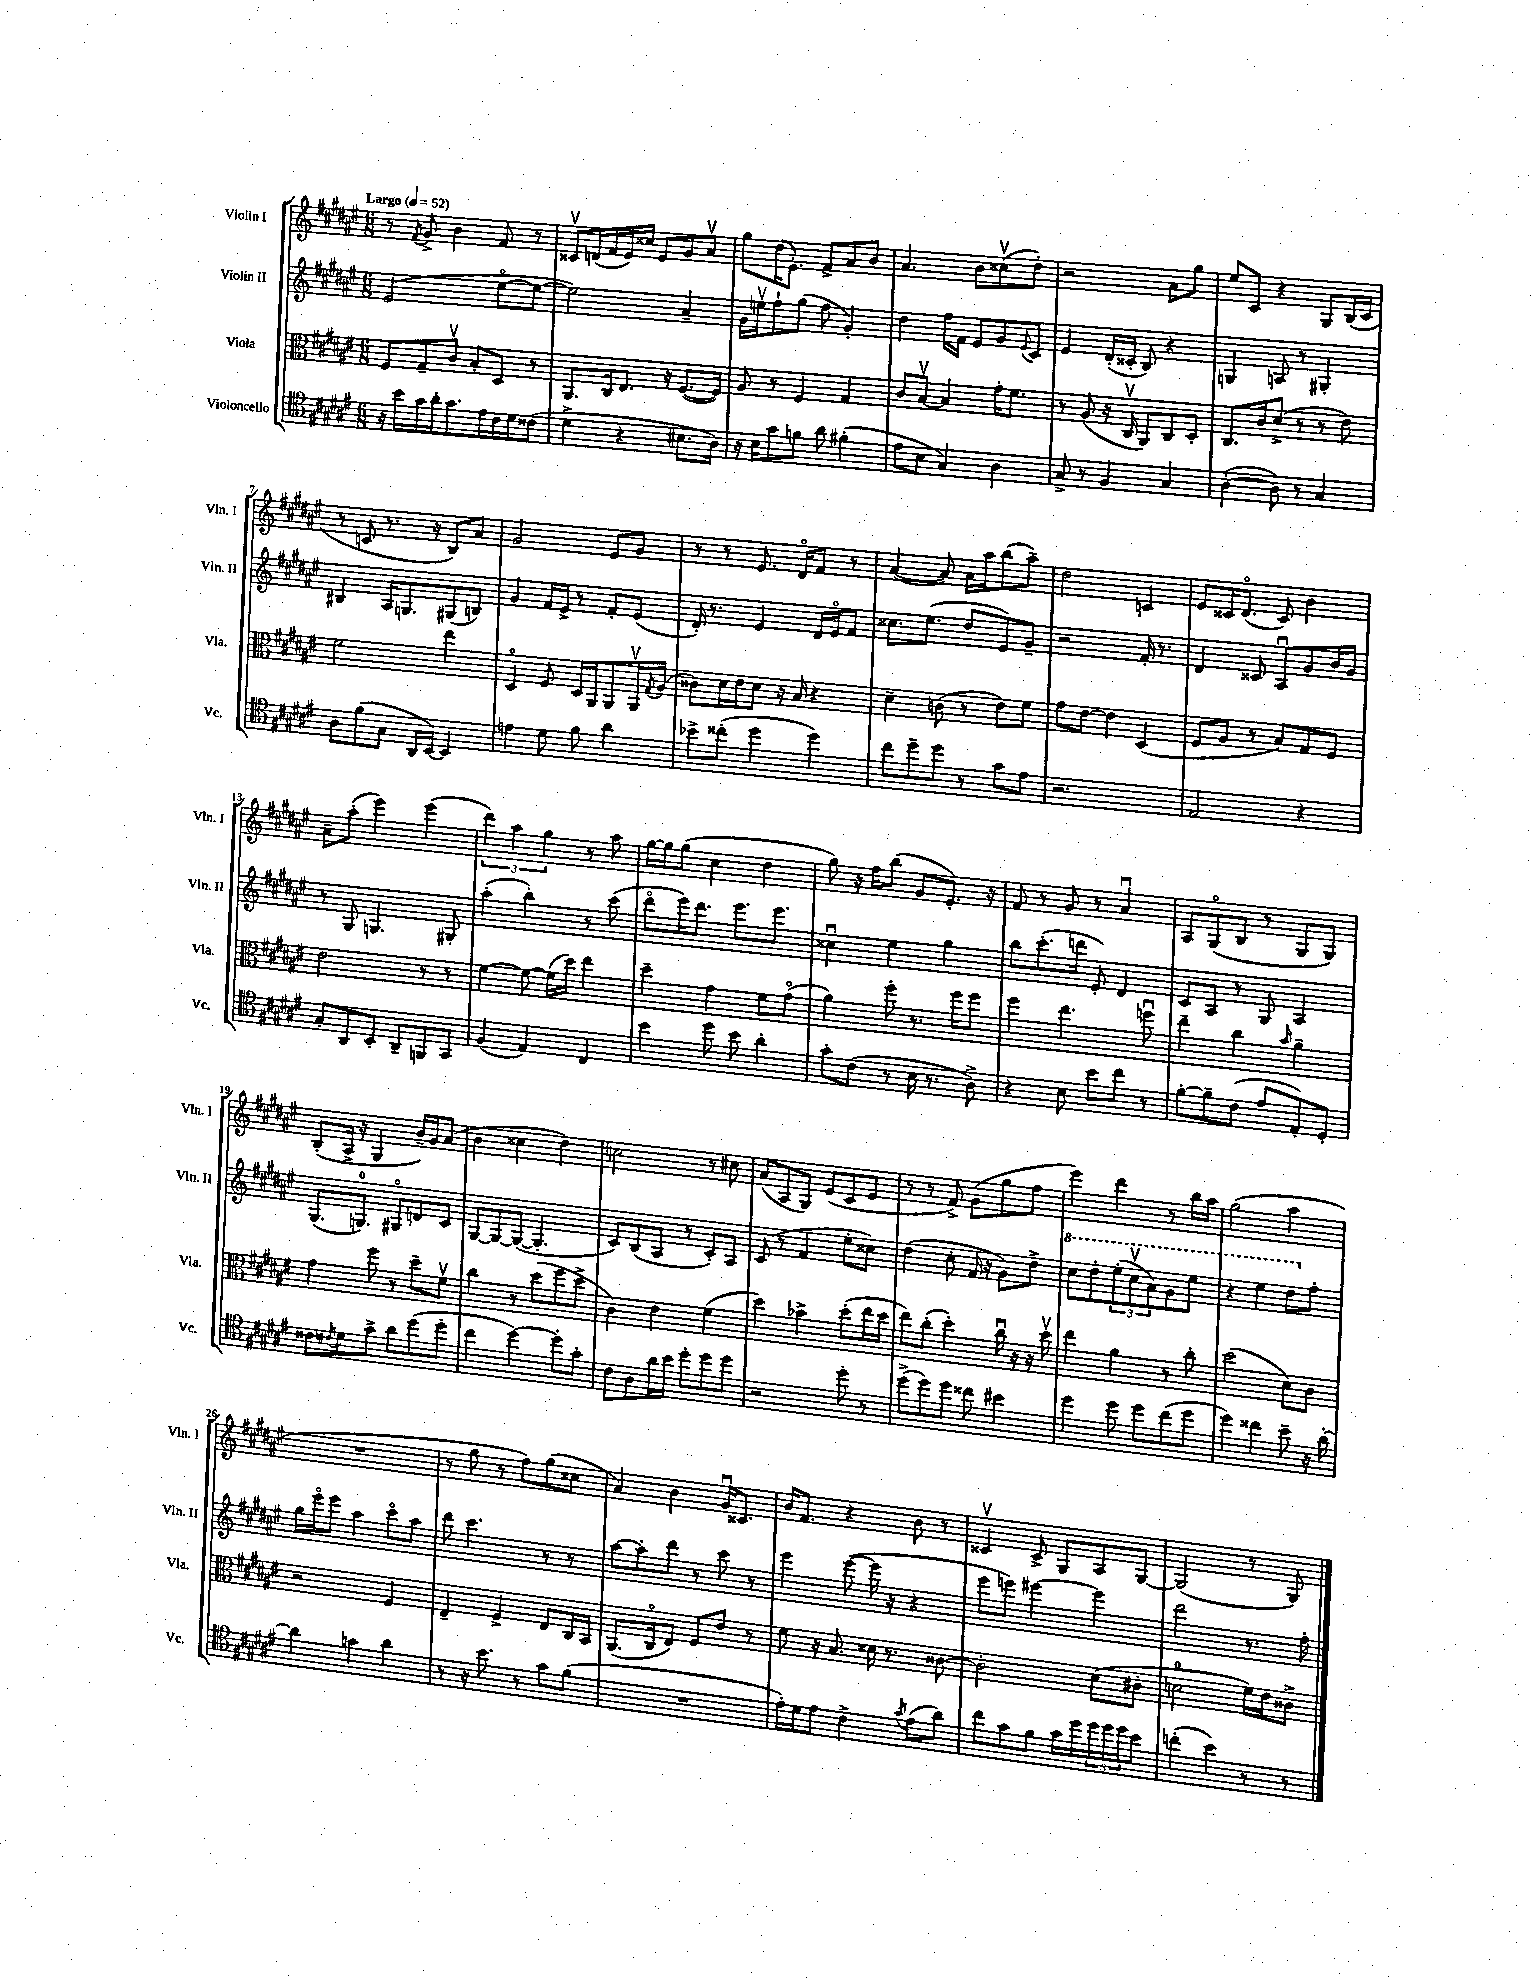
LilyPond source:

<<
\new StaffGroup <<
\new Staff = "s0" \with { instrumentName = "Violin I" shortInstrumentName = "Vln. I" } {
    \clef treble \key fis \major \numericTimeSignature \time 6/8 \tempo "Largo" 4 = 52
    r8 \acciaccatura { fis'8 } gis'8-> b'4 fis'8 r8 |
    cisis'8\upbow d'16( fis'16 eis'16) cisis''16 eis'8 gis'8 ais'8\upbow |
    gis''8 dis''16( eis'8.-.) fis'8-> ais'8 b'8 |
    ais'4. b'8 cisis''8\upbow( dis''8-.) |
    r2 ais'8 gis''8 |
    eis''8 cis'8 r4 gis8 b16( cis'16 |
    r8 c'8 r8. r16 b8) ais'8 |
    gis'2 eis'8 gis'8 |
    r8 r8 eis'8. dis'16\flageolet fis'8 r8 |
    ais'4~( ais'8) ais'16 ais''16 b''8( ais''8--) |
    dis''2 c'4 |
    eis'8 cisis'16 dis'8.\flageolet( cisis'8) b'4 |
    ais'8-- ais''8-.( eis'''4) eis'''4( |
    \tuplet 3/2 { dis'''4) ais''4 gis''4 } r8 ais''8 |
    gis''16~ gis''16 gis''8( cis''4 dis''4 |
    gis''8) r16 fis''16 b''8( gis'8 eis'8.-.) r16 |
    fis'8 r8 gis'8 r8 ais'4\downbow |
    ais8 gis8\flageolet( b8 r8 gis8 gis8) |
    b8-.( ais16-> r16 gis4 b'16--) gis'16 ais'8( |
    b'4 cisis''4 dis''4) |
    c''2 r8 cis''8 |
    ais'8( ais8 gis8) eis'8( cis'8 eis'8 |
    r8 r8 fis'8->) gis'8( gis''8 fis''8 |
    eis'''4) dis'''4 r8 b''16 ais''16 |
    gis''2( ais''4 |
    R2. |
    r8 gis''8 r8 fis''8) gis''8( cisis''8 |
    ais'4) b'4 gis'16\downbow cisis'8. |
    b'16 fis'8. r4 b'8 r8 |
    cisis'4\upbow cisis'8-> gis8 ais8 gis8~ |
    gis2( r8 gis8) \bar "|." |
}
\new Staff = "s1" \with { instrumentName = "Violin II" shortInstrumentName = "Vln. II" } {
    \clef treble \key fis \major \numericTimeSignature \time 6/8
    eis'2( eis''8~\flageolet eis''8~ |
    eis''2) ais'4-- |
    gis'16 e''16\upbow fis''8-! gis''8( fis''8 gis'4-.) |
    dis''4 fis''16 fis'16 eis'8 gis'8 \appoggiatura { eis'8 } cis'8 |
    eis'4 dis'16-.( cisis'16-. b8) r4 |
    g4 a8 r8 gis4-. |
    bis4 ais16 g8. gis8( b8) |
    gis'4 fis'16 eis'16-> r8 fis'8-. eis'8( |
    dis'16-.) r8. eis'4 dis'16 eis'16\flageolet fis'8 |
    cisis''8. eis''8.( dis''8 eis'8) gis'8-- |
    r2 fis'16-. r8. |
    dis'4 cisis'8 ais8\downbow gis'8 b'16 gis'16 |
    r8 gis8 g4. gis8-. |
    ais''4-.( b''4-.) r8 cis'''8( |
    dis'''8\flageolet eis'''16) dis'''8. eis'''8. eis'''8. |
    cisis''4\downbow eis''4 gis''4 |
    b''8 cis'''8.-.( d'''16 eis'8-.) dis'4 |
    cis'8 ais8 r8 gis8 ais4 |
    gis8.( g8.-0) gis8\flageolet d'8 cis'8 |
    gis8~ gis8~ gis8~( gis4.-. |
    cis'8) b8( ais8 r8 cis'8-.) ais8 |
    cis'8( r8 fis'4 eis''8-. cisis''8) |
    dis''4( cis''8-. fis'16 r16 gis'8) dis''8-> |
    \ottava #1 cis'''8 dis'''8-. \tuplet 3/2 { eis'''8-.( cis'''8\upbow ais''8) } gis''8 eis'''8 |
    r4 eis'''4 dis'''8 \ottava #0 fis''8-. |
    gis''16 eis'''16\flageolet eis'''8 ais''4 cis'''8\flageolet ais''8 |
    dis'''8 cis'''4. r8 r8 |
    ais''8~ ais''8-. dis'''8 r8 cis'''8 r8 |
    eis'''4 eis'''8~( eis'''16 r16 r4 |
    eis'''8 e'''8) eis'''4~ eis'''4 |
    dis'''2 r8. fis''16-. \bar "|." |
}
\new Staff = "s2" \with { instrumentName = "Viola" shortInstrumentName = "Vla." } {
    \clef alto \key fis \major \numericTimeSignature \time 6/8
    fis8 gis8-- cis'8\upbow b8-. dis8 r8 |
    ais,8. cis16 eis8. r16 fis8.~( fis16) |
    ais8 r8 fis4 gis4 |
    cis'8 b8~\upbow b4 gis'16-. fis'8. |
    r8 ais8( r16 cis16\upbow ais,8) cis8 dis8-. |
    cis8. cis'16 dis'8->( r8 r8 eis'8) |
    fis'2 eis''4 |
    dis4\flageolet fis8 dis16 ais,16 ais,8 ais,16\upbow \acciaccatura { gis8 } ais16( |
    cisis'8) dis'16 eis'16 dis'8 r16 b16 r4 |
    dis'4-- c'8( r8 eis'8) fis'8 |
    gis'8 eis'8~ eis'4 dis4( |
    fis8 ais8 r8 b8) gis8 fis8 |
    eis'2 r8 r8 |
    fis'4~ fis'8~ fis'16( dis''16) eis''4 |
    dis''4-- gis'4 fis'8 gis'8\flageolet( |
    ais'4) fis''8-. r8. fis''16 fis''8 |
    fis''4 eis''4. f''8\downbow |
    eis''4-- cis''4 \grace { b'16 } ais'4-- |
    gis'4 fis''8 r8 dis''8-- fis'8\upbow |
    cis''4 r8 dis''8( fis''8 dis''8-> |
    cis'4) eis'4 fis'4( |
    dis''4) bes'4-> dis''8-.( eis''16 dis''16 |
    eis''8) cis''8-.( dis''4-.) cis''16\downbow r16 r16 dis''16\upbow |
    eis''4 ais'4 r8 cis''8-. |
    dis''2( dis'8) cis'8 |
    r2 fis4 |
    eis4-- fis4-> eis8 cis16 b,16 |
    ais,8.( cis16\flageolet eis8) fis8 eis'8 r8 |
    fis'8 r16 b8. disis'16 r8. cisis'8~ |
    cisis'2-. dis'8( cis'8-. |
    d'2-0 fis'16) eis'16 cisis'8-> \bar "|." |
}
\new Staff = "s3" \with { instrumentName = "Violoncello" shortInstrumentName = "Vc." } {
    \clef tenor \key fis \major \numericTimeSignature \time 6/8
    r16 b'16 gis'16 ais'16-. gis'8. eis'16 cis'16 dis'16 cisis'8( |
    dis'4-> r4 bis8. ais16) |
    r16 b16 gis'8 f'8 ais'8 fis'4-.( |
    eis'8 b8 gis4) ais4 |
    gis8-> r8 fis4 gis4 |
    ais4~-.( ais8) r8 gis4 |
    ais8 fis'8( gis8 ais,16 b,16~) b,4 |
    e'4 dis'8 fis'8 ais'4 |
    bes'8-> cisis''8-.( dis''4 dis''4) |
    cis''8 dis''8-- dis''8 r8 gis'8 eis'8 |
    r2. |
    eis2 r4 |
    gis8-. ais,8 b,8-. ais,8-- f,8 gis,8 |
    fis4( eis4) cis4 |
    b'4 dis''8 b'8 ais'4-. |
    gis'8-. cis'8( r8 b16 r8. ais8->) |
    r4 b8 b'8 cis''8 r8 |
    fis'8~-. fis'8-- cis'8( eis'8 eis8-.) dis8-. |
    cisis'8 \acciaccatura { cis'8 } dis'8 gis'8-> ais'8 dis''8( dis''8-. |
    cis''4 dis''4~) dis''8-. gis'8-. |
    cis'8 ais8 ais'16 b'16 dis''8-. dis''8 dis''8 |
    r2 dis''8-. r8 |
    dis''8->( dis''8) dis''8 cisis''8 bis'4 |
    dis''4 dis''8 dis''8 cis''8( dis''8 |
    dis''4) cisis''4 b'8-- r16 ais'16~-. |
    ais'4 g'4 ais'4 |
    r8 r16 b'8. r8 gis'8 fis'8( |
    R2. |
    eis'16-.) dis'16 eis'8 cis'4-> \acciaccatura { gis'8 } eis'8( ais'8) |
    cis''8 gis'8 fis'8 gis'16 dis''16 \tuplet 3/2 { dis''16 dis''16 dis''16 } b'8 |
    c''4-.( b'4) r8 r8 \bar "|." |
}
>>
>>
